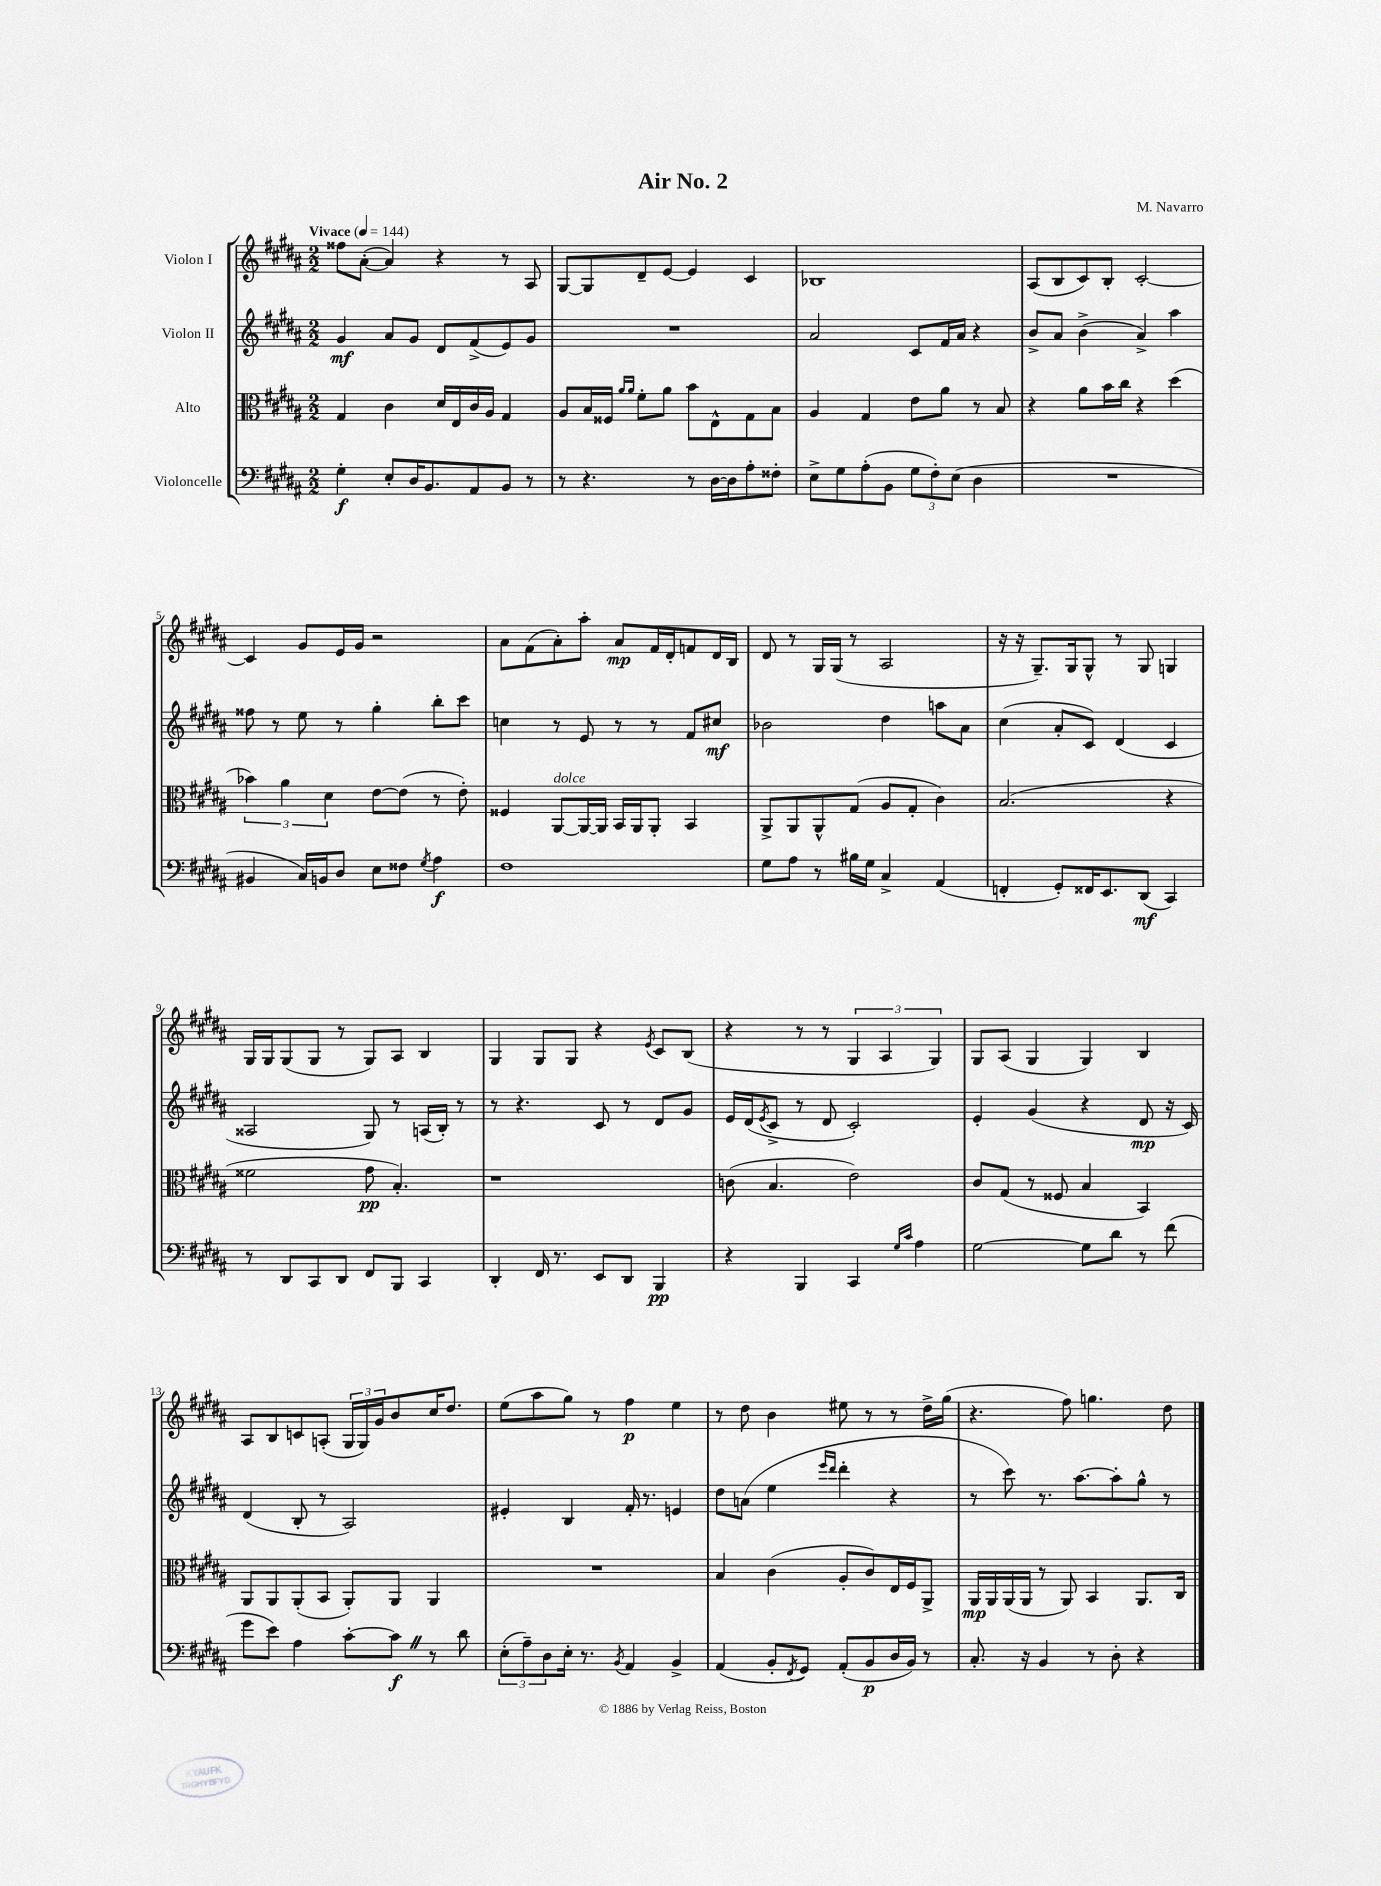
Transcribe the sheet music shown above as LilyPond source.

\header { title = "Air No. 2" composer = "M. Navarro" }
<<
\new StaffGroup <<
\new Staff = "s0" \with { instrumentName = "Violon I" } {
    \clef treble \key b \major \numericTimeSignature \time 2/2 \tempo "Vivace" 4 = 144
    fisis''8 ais'8~-.( ais'4) r4 r8 ais8 |
    gis8~ gis8 dis'8-- e'8~ e'4 cis'4 |
    bes1 |
    ais8( b8 cis'8) b8-. cis'2~-. |
    cis'4 gis'8 e'16 gis'16 r2 |
    ais'8 fis'8( ais'8-.) ais''8-. ais'8\mp fis'16 dis'16-. f'8 dis'16 b16 |
    dis'8 r8 gis16 gis16( r8 ais2 |
    r16 r16 gis8.--) gis16 gis8-^ r8 gis8 g4 |
    gis16 gis16 gis8( gis8 r8 gis8) ais8 b4 |
    gis4 gis8 gis8 r4 \acciaccatura { e'8 } cis'8 b8( |
    r4 r8 r8 \tuplet 3/2 { gis4 ais4 gis4) } |
    gis8 ais8( gis4 gis4) b4 |
    ais8 b8 c'8 a8-.( \tuplet 3/2 { gis16 gis16) gis'16 } b'8 cis''16 dis''8. |
    e''8( ais''8 gis''8) r8 fis''4\p e''4 |
    r8 dis''8 b'4 eis''8 r8 r8 dis''16-> gis''16( |
    r4. fis''8) g''4. dis''8 \bar "|." |
}
\new Staff = "s1" \with { instrumentName = "Violon II" } {
    \clef treble \key b \major \numericTimeSignature \time 2/2
    gis'4\mf ais'8 gis'8 dis'8 fis'8->( e'8) gis'8 |
    R1 |
    ais'2 cis'8 fis'16 ais'16 r4 |
    b'8-> ais'8 b'4->( ais'4->) ais''4 |
    fisis''8 r8 e''8 r8 gis''4-. b''8-. cis'''8 |
    c''4 r8 e'8 r8 r8 fis'8 cis''8\mf |
    bes'2 dis''4 a''8 ais'8 |
    cis''4( ais'8-. cis'8) dis'4( cis'4 |
    aisis2 gis8) r8 a16( b16-.) r8 |
    r8 r4. cis'8 r8 dis'8 gis'8 |
    e'16 dis'16( \acciaccatura { e'8 } cis'8-> r8 dis'8 cis'2-.) |
    e'4-. gis'4( r4 dis'8\mp r16 cis'16) |
    dis'4( b8-. r8 ais2) |
    eis'4-. b4 fis'16-. r8. e'4 |
    dis''8 a'8( e''4 \grace { e'''16 dis'''16 } dis'''4-. r4 |
    r8 cis'''8) r8. ais''8.~ ais''8-. gis''8-^ r8 \bar "|." |
}
\new Staff = "s2" \with { instrumentName = "Alto" } {
    \clef alto \key b \major \numericTimeSignature \time 2/2
    gis4 cis'4 dis'16 e16 cis'16 ais16 gis4 |
    ais8 b16 fisis16 \grace { ais'16 ais'16 } fis'8-. ais'8 b'8 e8-^ gis8 b8 |
    ais4 gis4 e'8 ais'8 r8 b8 |
    r4 ais'8 b'16 cis''16 r4 dis''4( |
    \tuplet 3/2 { bes'4) ais'4 dis'4 } e'8~ e'8( r8 e'8-.) |
    fisis4 ais,8~^\markup { \italic "dolce" } ais,16~ ais,16 b,16 ais,16 ais,8-. b,4 |
    ais,8-> ais,8 ais,8-^ gis8( ais8 gis8-. cis'4) |
    b2.( r4 |
    fisis'2 gis'8\pp b4.-.) |
    r1 |
    c'8( b4. e'2) |
    cis'8 gis8( r8 fisis8 b4 b,4) |
    ais,8 ais,8 ais,8-.( b,8 ais,8-.) ais,8 ais,4 |
    R1 |
    b4 cis'4( ais8-. cis'8) e16 fis16 ais,8-> |
    ais,16\mp ais,16 ais,16( ais,16 r8 ais,8) b,4 ais,8. cis16 \bar "|." |
}
\new Staff = "s3" \with { instrumentName = "Violoncelle" } {
    \clef bass \key b \major \numericTimeSignature \time 2/2
    gis4-.\f e8-. dis16 b,8. ais,8 b,8 r8 |
    r8 r4. r8 dis16~ dis16 ais8-. fisis8-. |
    e8-> gis8 ais8-.( b,8 \tuplet 3/2 { gis8 fis8-.) e8( } dis4 |
    R1 |
    bis,4 cis16) b,16 dis8 e8 fisis8 \acciaccatura { gis8 } ais4\f |
    fis1 |
    gis8 ais8 r8 bis16 gis16 cis4-> ais,4( |
    f,4-. gis,8-.) fisis,16 e,8. dis,8\mf( cis,4) |
    r8 dis,8 cis,8 dis,8 fis,8 b,,8 cis,4 |
    dis,4-. fis,16 r8. e,8 dis,8 b,,4\pp |
    r4 b,,4 cis,4 \grace { gis16 cis'16 } ais4 |
    gis2~ gis8 dis'8 r8 fis'8( |
    gis'8 e'8) ais4 cis'8~-. cis'8\f \once \override BreathingSign.text = \markup { \musicglyph "scripts.caesura.straight" } \breathe r8 dis'8 |
    \tuplet 3/2 { e8-.( ais8--) dis8 } e16-. r8. \acciaccatura { b,8 } ais,4 b,4-> |
    ais,4( b,8-. \acciaccatura { fis,8 } gis,8) ais,8-.( b,8\p dis16 b,16) r8 |
    cis8.-. r16 b,4 r8 dis8-. r4 \bar "|." |
}
>>
>>
